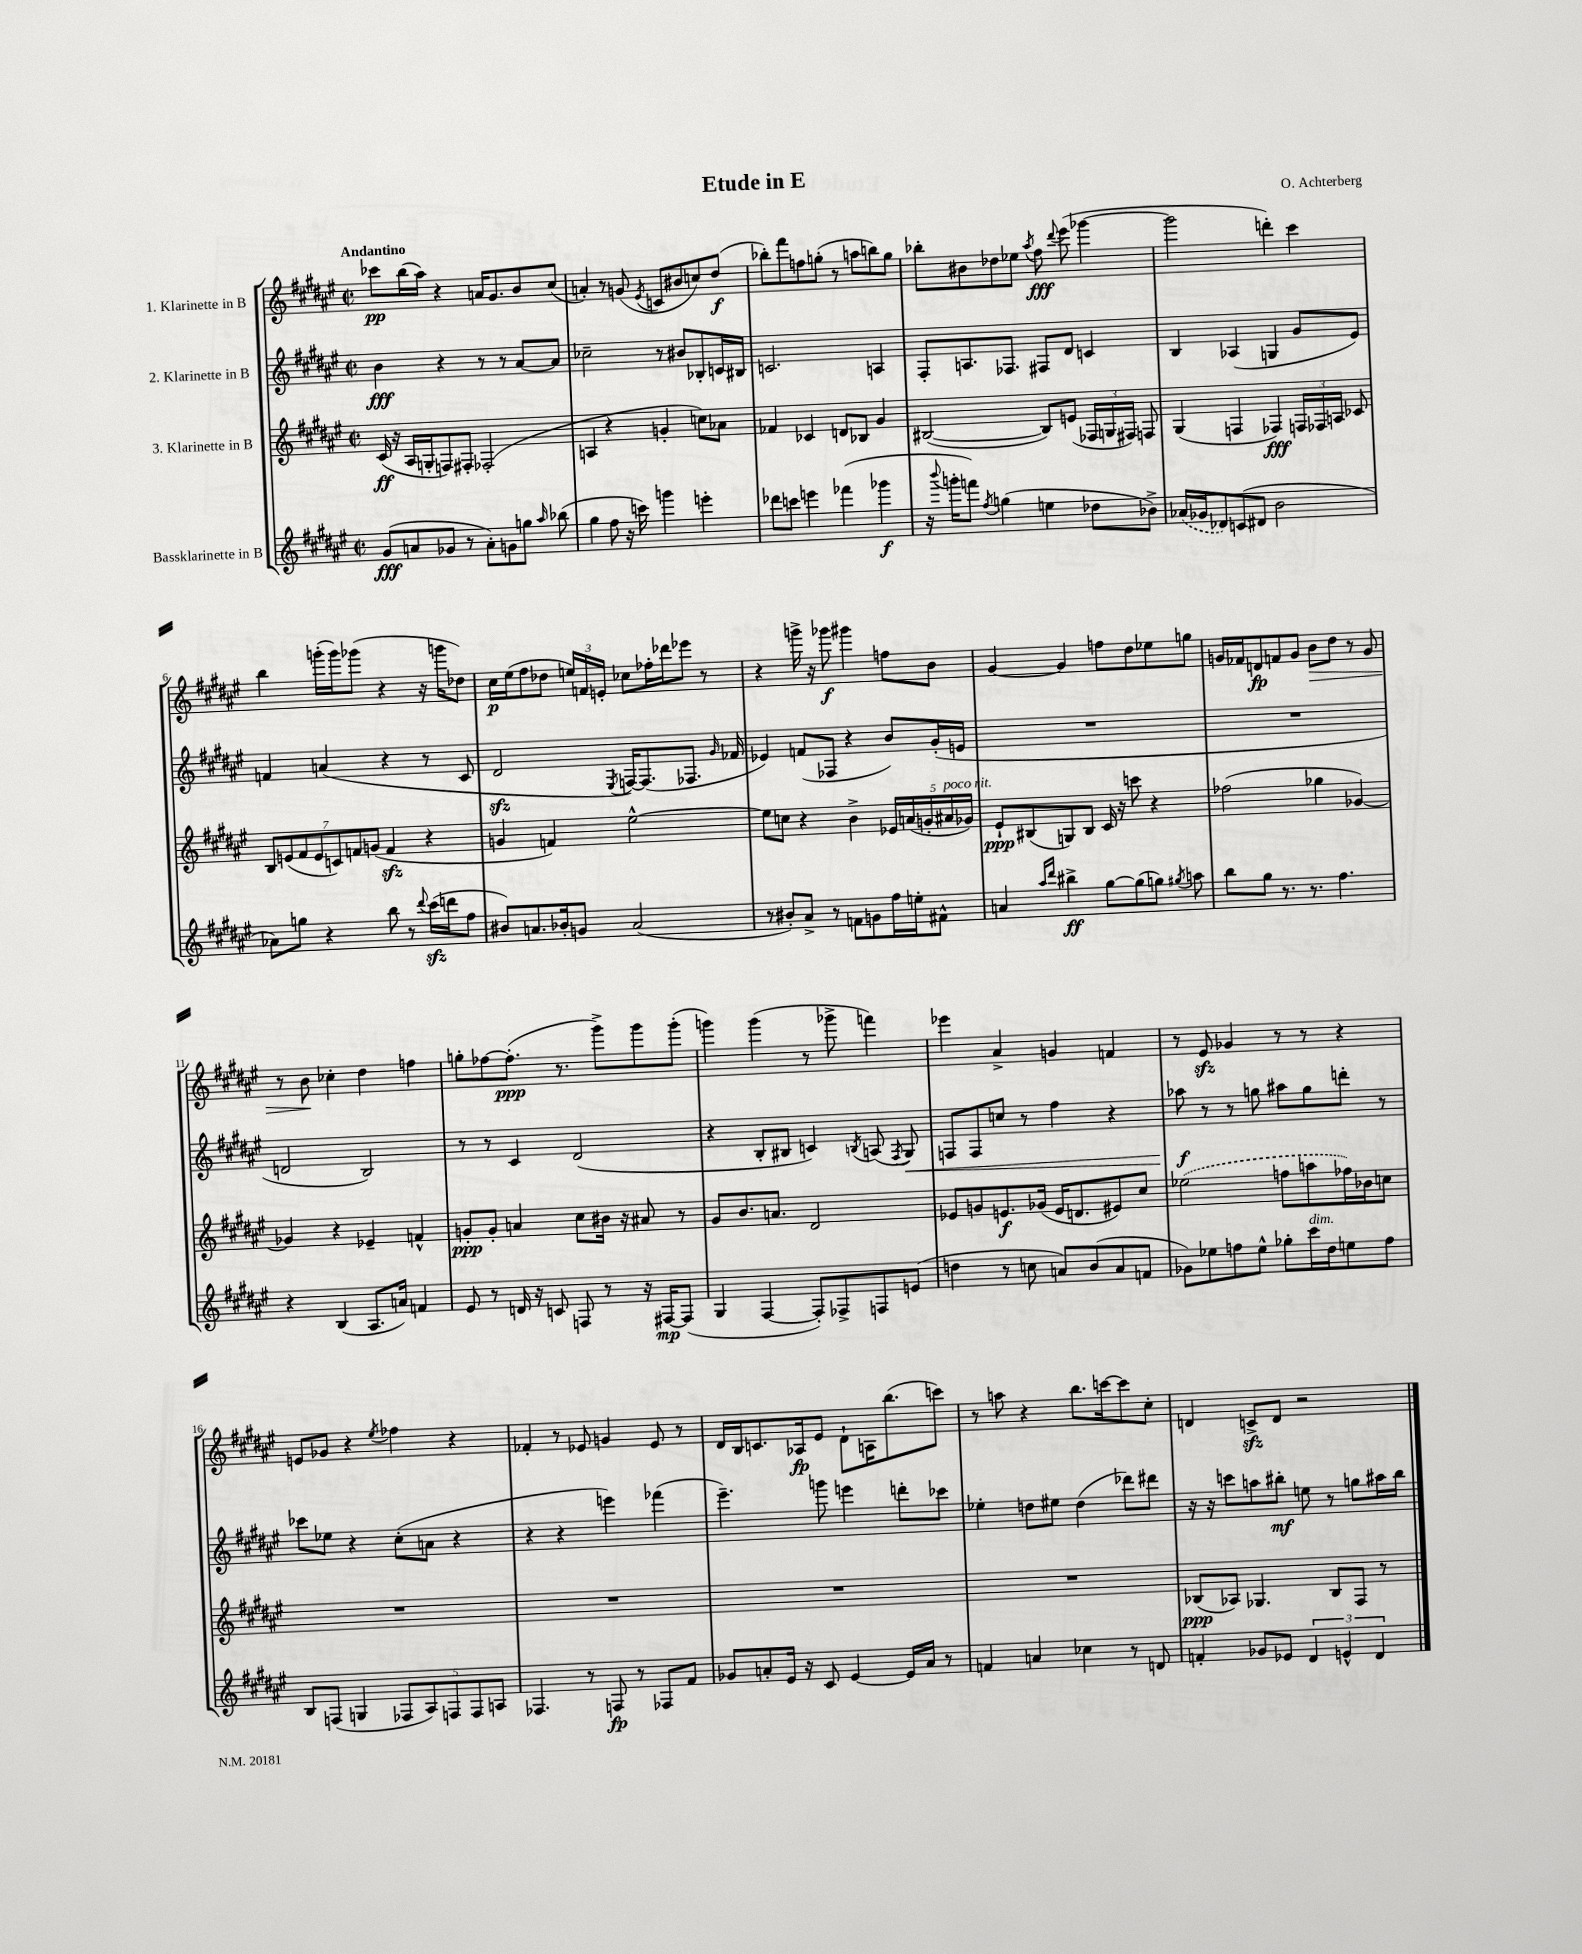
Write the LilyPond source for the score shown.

\header { title = "Etude in E" composer = "O. Achterberg" }
<<
\new StaffGroup <<
\new Staff = "s0" \with { instrumentName = "1. Klarinette in B" } {
    \clef treble \key fis \major \defaultTimeSignature \time 2/2 \tempo "Andantino"
    \autoBeamOff ces'''8[\pp b''16( ais''16]) r4 a'16[ gis'8. b'8 cis''8]( |
    a'4-.) r8 g'8( \acciaccatura { eis'8 } c'8[ bis'8 c''8) dis''8]\f( |
    bes''8[-.) fis'''8 f''8 g''8]-.( r8 a''8[ b''8) g''8] |
    bes''8[-. bis'8 des''8 ees''8] \acciaccatura { ais''8 } fis''8\fff \appoggiatura { dis'''8 } eis'''8( ges'''4~ |
    ges'''2 d'''4-.) cis'''4 |
    b''4 g'''16[-.( g'''16) ges'''8]( r4 r16 g'''16[ des''8]) |
    cis''16[\p eis''16( fis''8 des''8] \tuplet 3/2 { e''16[) f'16 e'16]-. } ces''8[ fes''16-. des'''16 ees'''8] r8 |
    r4 g'''16-> r16 ges'''8\f gis'''4 f''8[ b'8] |
    gis'4~ gis'4 f''8[ dis''8 ees''8 g''8] |
    g'16[ fes'16 d'8\fp f'8 g'8] b'8[\> dis''8] r8 g'8 |
    r8 b'8\! ces''4-. dis''4 f''4 |
    g''8[-. fes''8~ fes''8.]-.\ppp( r8. gis'''8[->) gis'''8 gis'''8]-.( |
    g'''4) g'''4( r8 ges'''8-> f'''4) |
    ees'''4 ais'4-> g'4 f'4 |
    r8 eis'8\sfz ges'4 r8 r8 r4 |
    e'8[ ges'8] r4 \acciaccatura { eis''8 } fes''4 r4 |
    fes'4-. r8 ees'8 g'4 ees'8 r8 |
    dis'16[ b16 c'8. aes16\fp eis'8] dis'8[-! a16 b''8.( c'''8]) |
    r8 a''8 r4 b''8.[ c'''16~ c'''8 cis''8]-. |
    d'4 c'8[->\sfz d'8] r2 \bar "|." |
}
\new Staff = "s1" \with { instrumentName = "2. Klarinette in B" } {
    \clef treble \key fis \major \defaultTimeSignature \time 2/2
    \autoBeamOff b'4\fff r4 r8 r8 ais'8[~ ais'8] |
    ces''2-- r8 bis'8[ bes8-. c'16 bis16] |
    c'2. a4 |
    fis8[-. a8. fes8.] fis8[ dis'8] c'4 |
    b4 aes4( g4 gis'8[ eis'8]) |
    f'4 a'4( r4 r8 cis'8 |
    dis'2\sfz \acciaccatura { eis8 } f16[~) f8.( fes8.] \grace { gis'16 } fes'16 |
    ees'4) f'8[( fes8] r4 b'8[) gis'16-.( e'16] |
    R1 |
    R1 |
    d'2 b2) |
    r8 r8 cis'4 dis'2( |
    r4 b8[-. bis8] c'4) \acciaccatura { b8 } a8( \acciaccatura { fis8 } gis8\<) |
    f8[ f8 c''8] r8 fis''4 r4 |
    aes''8\f\! r8 r8 g''8 ais''8[ g''8 d'''8]-. r8 |
    ces'''8[ ees''8] r4 cis''8[-.( a'8] r4 |
    r4 r4 e'''4) fes'''4( |
    eis'''4.--) g'''8 e'''4 d'''8[-. ces'''8] |
    ees''4-. d''8[ eis''8] d''4( des'''8[) dis'''8] |
    r16 r16 c'''8[ a''8 bis''8]-.\mf e''8 r8 g''8[ ais''16 bis''16] \bar "|." |
}
\new Staff = "s2" \with { instrumentName = "3. Klarinette in B" } {
    \clef treble \key fis \major \defaultTimeSignature \time 2/2
    \autoBeamOff cis'16\ff( r16 ais16[ g16-. f8) fis8]-. fes2-.( |
    a4 r4 g'4-. c''8[) aes'8] |
    fes'4 ces'4 d'8[ bes8] gis'4 |
    bis2~( bis8[) e'8]( \tuplet 3/2 { fes16[ g16 fis16]) } f8 |
    gis4( f4 fes4\fff) \tuplet 3/2 { f16[ fes16 a16] } ces'8 |
    \tuplet 7/4 { b8[ e'8( fis'8 e'8 c'8) f'8 g'8]( } f'4\sfz r4 |
    g'4 f'4) eis''2~-^ |
    eis''8[ c''8] r4 b'4-> \tuplet 5/4 { ees'16[ a'16( g'16-. ais'16^\markup { \italic "poco rit." } ges'16]) } |
    eis'8[-!\ppp bis8( g8) bis8] cis'16 r16 c'''8 r4 |
    fes''2( ges''4 ges'4~) |
    ges'4 r4 ees'4-- f'4-^ |
    g'8[-.\ppp g'8]-. a'4 cis''8[ bis'16] r16 ais'8 r8 |
    gis'8[ b'8. a'8.] dis'2 |
    ees'8[ g'8 e'8.\f ges'16]( e'16[ d'8. eis'8) cis''8] |
    \once \slurDashed ees''2( f''8[ a''8 fes''16) bes'16 c''8] |
    R1 |
    R1 |
    R1 |
    R1 |
    bes8[\ppp( aes8]) ges4. bes8[ fis8] r8 \bar "|." |
}
\new Staff = "s3" \with { instrumentName = "Bassklarinette in B" } {
    \clef treble \key fis \major \defaultTimeSignature \time 2/2
    \autoBeamOff gis'8[\fff( a'8 ges'8] r8 a'8[-.) g'8 g''8] \grace { ais''16 } bes''8( |
    gis''4 fis''8 r16 c'''16) g'''4 e'''4-. |
    des'''8[ c'''8] e'''4 fes'''4( ges'''4\f |
    r16 \appoggiatura { b'''8 } g'''16[-. f'''8]) \acciaccatura { fis''8 } g''4( e''4 des''8[ bes'8]->) |
    \once \slurDashed aes'16[( ges'16 des'8) c'8( dis'8] b'2 |
    aes'8[) g''8] r4 b''8 r8 \appoggiatura { dis'''8 } cis'''16[\sfz( d'''16 fis''8] |
    bis'8[) a'8. bes'16-. g'8] a'2( |
    r8 bis'8[-.) ais'8]-> r8 f'8[ g'8 fis''16 e''16-. fis'8]-^ |
    a'4 \grace { ais''16[ dis'''16] } bis''4->\ff gis''8[~ gis''8( g''8]) \acciaccatura { gis''8 } a''8 |
    b''8[ gis''8] r8. r8. fis''4. |
    r4 b4( ais8.[ a'16]) f'4 |
    eis'8 r8 d'16 r16 c'8 f8 r8 r16 fis16[~\mp fis8]( |
    gis4 fis4~ fis8[-.) fes8-> f8 e'8]( |
    d''4 r8 c''8 a'8[) b'8( a'8 f'8] |
    ges'8[) ees''8 f''8 ees''8]-^ ges''8[-. cis'''16^\markup { \italic "dim." } dis''16 e''8 f''8] |
    b8[ f8]( g4 \tuplet 5/4 { fes8[ ais8) f8 f8 a8] } |
    fes4. r8 f8\fp r8 fes8[ fis'8] |
    ges'8[ a'8-. eis'16] r16 cis'8 eis'4~ eis'16[ a'16] r8 |
    f'4 a'4 ces''4 r8 d'8 |
    f'4-. ges'8[ ees'8] \tuplet 3/2 { dis'4 e'4-^ dis'4 } \bar "|." |
}
>>
>>
